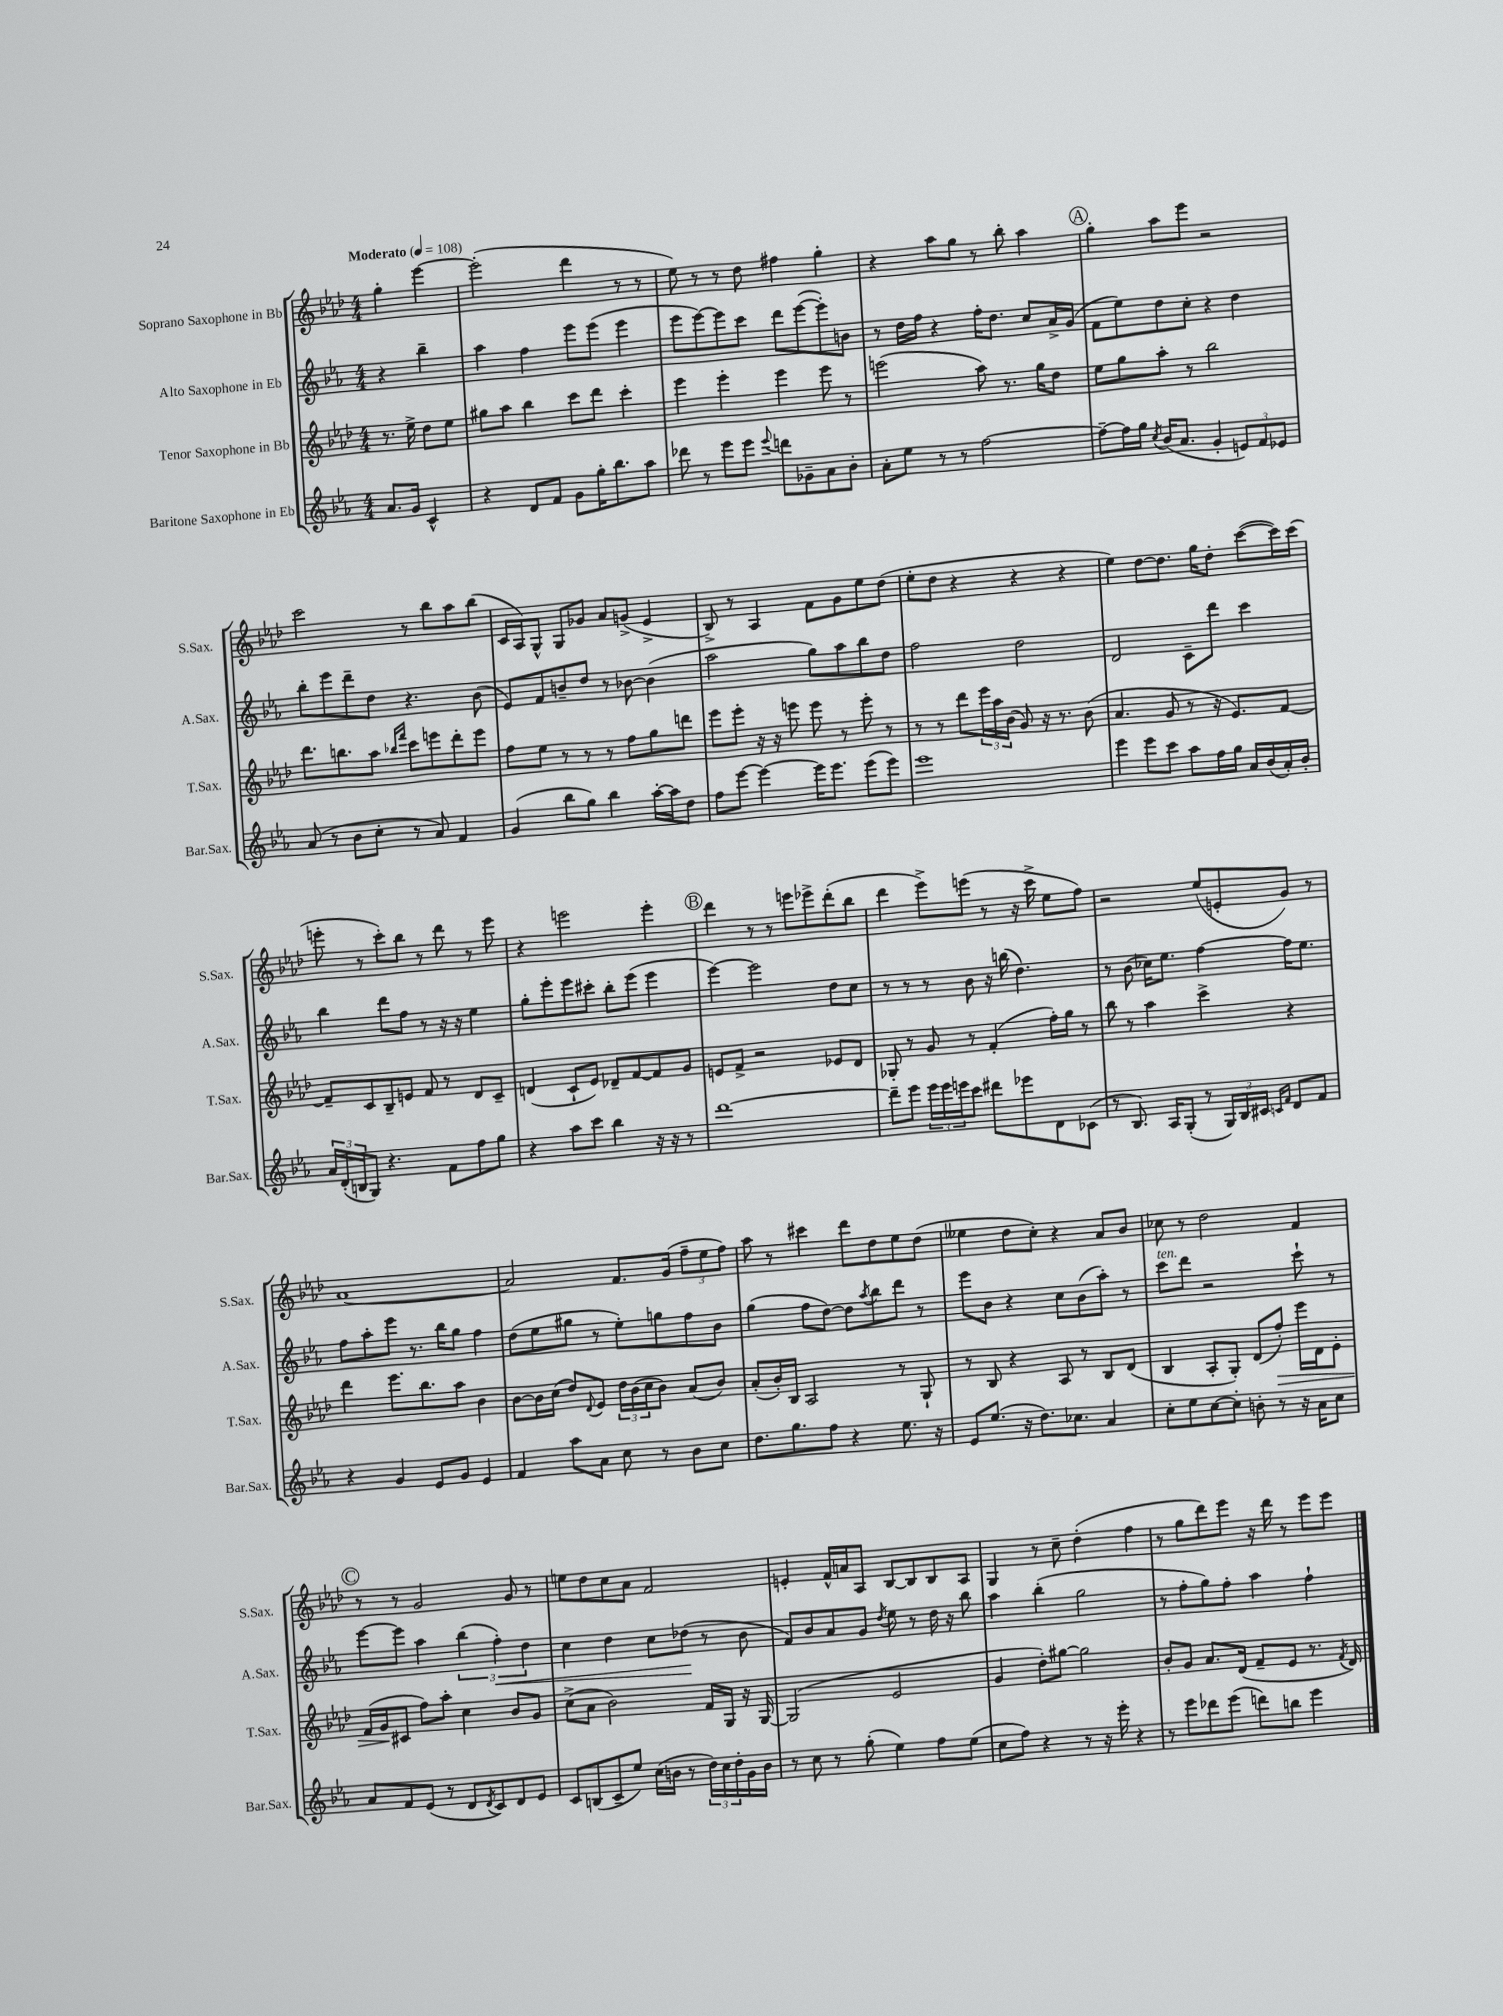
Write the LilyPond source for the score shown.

<<
\new StaffGroup <<
\new Staff = "s0" \with { instrumentName = "Soprano Saxophone in Bb" shortInstrumentName = "S.Sax." } {
    \clef treble \key aes \major \numericTimeSignature \time 4/4 \partial 2 \tempo "Moderato" 4 = 108
    g''4-. ees'''4~ |
    ees'''2-.( des'''4 r8 r8 |
    ees''8) r8 r8 des''8 fis''4 g''4-. |
    r4 aes''8 g''8 r8 bes''8-. aes''4 |
    \mark \markup { \circle "A" } g''4-. aes''8 ees'''8 r2 |
    c'''2 r8 bes''8 aes''8 bes''8( |
    c'16 aes16) g8-^ g8 ges'8 aes'8 g'8->( ees'4-> |
    bes8->) r8 aes4 f'8 g'8 ees''8 des''8( |
    ees''8-. des''8 r4 r4 r4 |
    ees''4) des''8~ des''8. g''16 des''8-. c'''8~( c'''16) c'''16( |
    e'''8-. r8 c'''8-.) bes''8 r8 des'''8 r8 e'''8 |
    r4 e'''2 e'''4-. |
    \mark \markup { \circle "B" } des'''4 r8 r8 e'''8 ees'''8-> des'''8-.( bes''8 |
    des'''4 ees'''8->) e'''8( r8 r16 c'''16-> ees''8 f''8) |
    r2 ees''8( e'8-. g'8) r8 |
    aes'1~ |
    aes'2 f'8. g'16( \tuplet 3/2 { f''8-- ees''8 f''8) } |
    aes''8 r8 cis'''4 des'''8 des''8 ees''8 des''8( |
    eeses''4 des''8 c''8-.) r4 aes'8 bes'8 |
    ces''8 r8 des''2 f'4 |
    \mark \markup { \circle "C" } r8 r8 g'2 g'8 r8 |
    e''8 des''8 c''8 aes'8 f'2 |
    e'4-. f'16-^ a'16 aes8 bes8~ bes8 bes8 aes8 |
    g4 r8 c''8-- des''4-.( f''4 |
    r8 g''8 des'''8) ees'''8 r16 des'''16 r8 ees'''8 ees'''8 \bar "|." |
}
\new Staff = "s1" \with { instrumentName = "Alto Saxophone in Eb" shortInstrumentName = "A.Sax." } {
    \clef treble \key ees \major \numericTimeSignature \time 4/4 \partial 2
    r4 bes''4-- |
    aes''4 f''4 ees'''8 ees'''8( ees'''4 |
    ees'''8 ees'''8~) ees'''8 c'''8 d'''8 ees'''8~( ees'''8-.) b'8 |
    r8 d''16 f''16 r4 f''16-. d''8. c''8 aes'16-> g'16( |
    \mark \markup { \circle "A" } f'8 ees''8) d''8 c''8-. r4 d''4 |
    bes''8-. ees'''8 d'''8-- d''8 r4. bes'8( |
    ees'8) f'8 b'8-- d''8 r8 bes'8~ bes'4( |
    aes''2 g''8) aes''8 bes''8 d''8 |
    f''2 d''2 |
    d'2 c'8-- d'''8 c'''4 |
    bes''4 d'''8 f''8 r8 r16 r16 ees''4 |
    g''8-. ees'''8-. ees'''8 cis'''8-. bes''8-. ees'''8( ees'''4 |
    \mark \markup { \circle "B" } ees'''4~) ees'''2 d''8 c''8 |
    r8 r8 r8 bes'8 r16 b''16( d''4.) |
    r8 bes'8( ces''16) ees''8. f''4~ f''16 ees''8. |
    f''8 aes''8-. ees'''8 r8. bes''16 g''8 f''4 |
    d''8( ees''8 gis''8 r8 ees''8-.) g''8 f''8 bes'8 |
    g''4( f''8 d''8~) d''8 \acciaccatura { aes''8 } bes''8 d'''8 r8 |
    ees'''8 bes'8 r4 c''8 bes'8( aes''8-.) r8 |
    c'''8^\markup { \italic "ten." } d'''8 r2 c'''8-! r8 |
    \mark \markup { \circle "C" } ees'''8~ ees'''8 aes''4 \tuplet 3/2 { bes''4( f''4-.\<) d''4 } |
    c''4 d''4 c''8 des''8\!( r8 bes'8 |
    f'8) bes'8 aes'8 g'8 \acciaccatura { d''8 } ees''8 r8 d''16 r16 bes''8 |
    aes''4 bes''4-.( g''2 |
    r8 f''8-. g''8) f''8-. aes''4 f''4-! \bar "|." |
}
\new Staff = "s2" \with { instrumentName = "Tenor Saxophone in Bb" shortInstrumentName = "T.Sax." } {
    \clef treble \key aes \major \numericTimeSignature \time 4/4 \partial 2
    r8. ees''16-> des''8 ees''8 |
    gis''8 aes''8 bes''4 c'''8 des'''8 c'''4-. |
    ees'''4 ees'''4-. ees'''4 ees'''8 r8 |
    e'''2( aes''8) r8. g''16 des''8 |
    \mark \markup { \circle "A" } ees''8 g''8 aes''8-. r8 bes''2 |
    des'''8. b''8. aes''8 \grace { bes''16 f'''16 } c'''8 e'''8 des'''8-. e'''8 |
    f''8 ees''8 r8 r8 r8 f''8 g''8 d'''8 |
    ees'''8 ees'''8-. r16 r16 e'''8 e'''8 r8 e'''8-. r8 |
    r8 r8 des'''8 \tuplet 3/2 { ees'''16 aes''16 bes'16( } g'8) r16 r8. bes'8( |
    aes'4. g'8 r8 r16 ees'8.) f'8~ |
    f'8-- c'8 bes8-- e'8 f'8 r8 des'8 c'8-- |
    d'4( c'8-! ees'8) des'8-- f'8~ f'8 g'8 |
    \mark \markup { \circle "B" } e'8 f'8-> r2 ees'8 des'8 |
    ges8-. r8 g'8 r8 f'4-.( f''16-.) g''16 r8 |
    bes''8 r8 aes''4 c'''4-> r4 |
    des'''4 ees'''8. bes''8. aes''8 bes'4 |
    bes'8~ bes'16 c''16( des''8) \appoggiatura { des'8 } ees'8 \tuplet 3/2 { des''16 bes'16( c''16 } bes'8) aes'8( bes'8) |
    aes'8-.( bes'16-.) bes16 aes2 r8 g8-! |
    r8 bes8 r4 aes8 r8 bes8 des'8( |
    bes4 aes8-. g8-.) des'8( f''8-.\>) ees'''16 des'16 ees'8-. |
    \mark \markup { \circle "C" } f'16( g'16\! cis'8 f''8) aes''8-. c''4 bes'8 g'8 |
    c''8->( aes'8 bes'2) f'16 g16 r16 g16~ |
    g2( ees'2 |
    g'4 des''8-.) gis''8~ gis''2 |
    bes'8-. g'8 aes'8. des'16( f'8-- ees'8 r8. \acciaccatura { f'8 } des'16) \bar "|." |
}
\new Staff = "s3" \with { instrumentName = "Baritone Saxophone in Eb" shortInstrumentName = "Bar.Sax." } {
    \clef treble \key ees \major \numericTimeSignature \time 4/4 \partial 2
    aes'8. g'16 c'4-^ |
    r4 d'8 f'8 g'8 g''16-. bes''8. aes''8 |
    des'''8 r8 ees'''8 ees'''8 \appoggiatura { ees'''8 } d'''8 ges'8-- aes'8 bes'8-. |
    aes'8-. ees''8 r8 r8 f''2~ |
    \mark \markup { \circle "A" } f''8~-- f''16 g''16 \acciaccatura { c''8 } bes'16( aes'8. g'4-. \tuplet 3/2 { e'8) f'8 ees'8 } |
    aes'8( r8 bes'8 c''8-. r8 aes'8) f'4 |
    g'4( bes''8 g''8) bes''4 aes''16~-. aes''16 d''8 |
    f''8 ees'''8~ ees'''4~ ees'''16 ees'''8. ees'''8( ees'''8) |
    ees'''1 |
    ees'''4 ees'''8 c'''8 aes''8 f''16 g''16 aes'16 bes'16( aes'16-.) bes'16-. |
    \tuplet 3/2 { aes'16 d'16-.( b16 } g8) r4. f'8 f''8 g''8 |
    r4 aes''8 c'''8 bes''4 r16 r16 r8 |
    \mark \markup { \circle "B" } d'''1~ |
    d'''8-- ees'''8 \tuplet 3/2 { ees'''16 ees'''16 e'''16 } c'''8 dis'''8 ees'''8 d'8 ces'8( |
    r8 bes8.) aes16 g8-.( r8 \tuplet 3/2 { g16) bes16 cis'16 } \grace { c'16 f'16 } d'8 f'8 |
    r4 g'4 ees'8 g'8 ees'4 |
    f'4 aes''8 aes'8 c''8 r8 bes'8 c''8 |
    d''8. g''8. f''8 r4 ees''8. r16 |
    ees'8 ees''8.( r16 d''8.) ces''8. aes'4 |
    c''8-. ees''8 c''8~ c''8-. b'8-. r8 r16 aes'16 c''8 |
    \mark \markup { \circle "C" } aes'8 f'8 ees'8( r8 d'8 \acciaccatura { d'8 } c'8) d'8 ees'8 |
    c'8 b8( c'8-- ees''8) c''16( b'16 r8 \tuplet 3/2 { d''16) c''16 d''16-. } g'16 b'16 |
    r8 c''8 r8 g''8-.( ees''4) f''8 ees''8( |
    c''8 f''8) r4 r8 r16 ees'''16-. r4 |
    r8 ees'''8 des'''8 ees'''8( d'''8) b''8 ees'''4 \bar "|." |
}
>>
>>
\layout { \context { \Score \remove "Bar_number_engraver" } }
